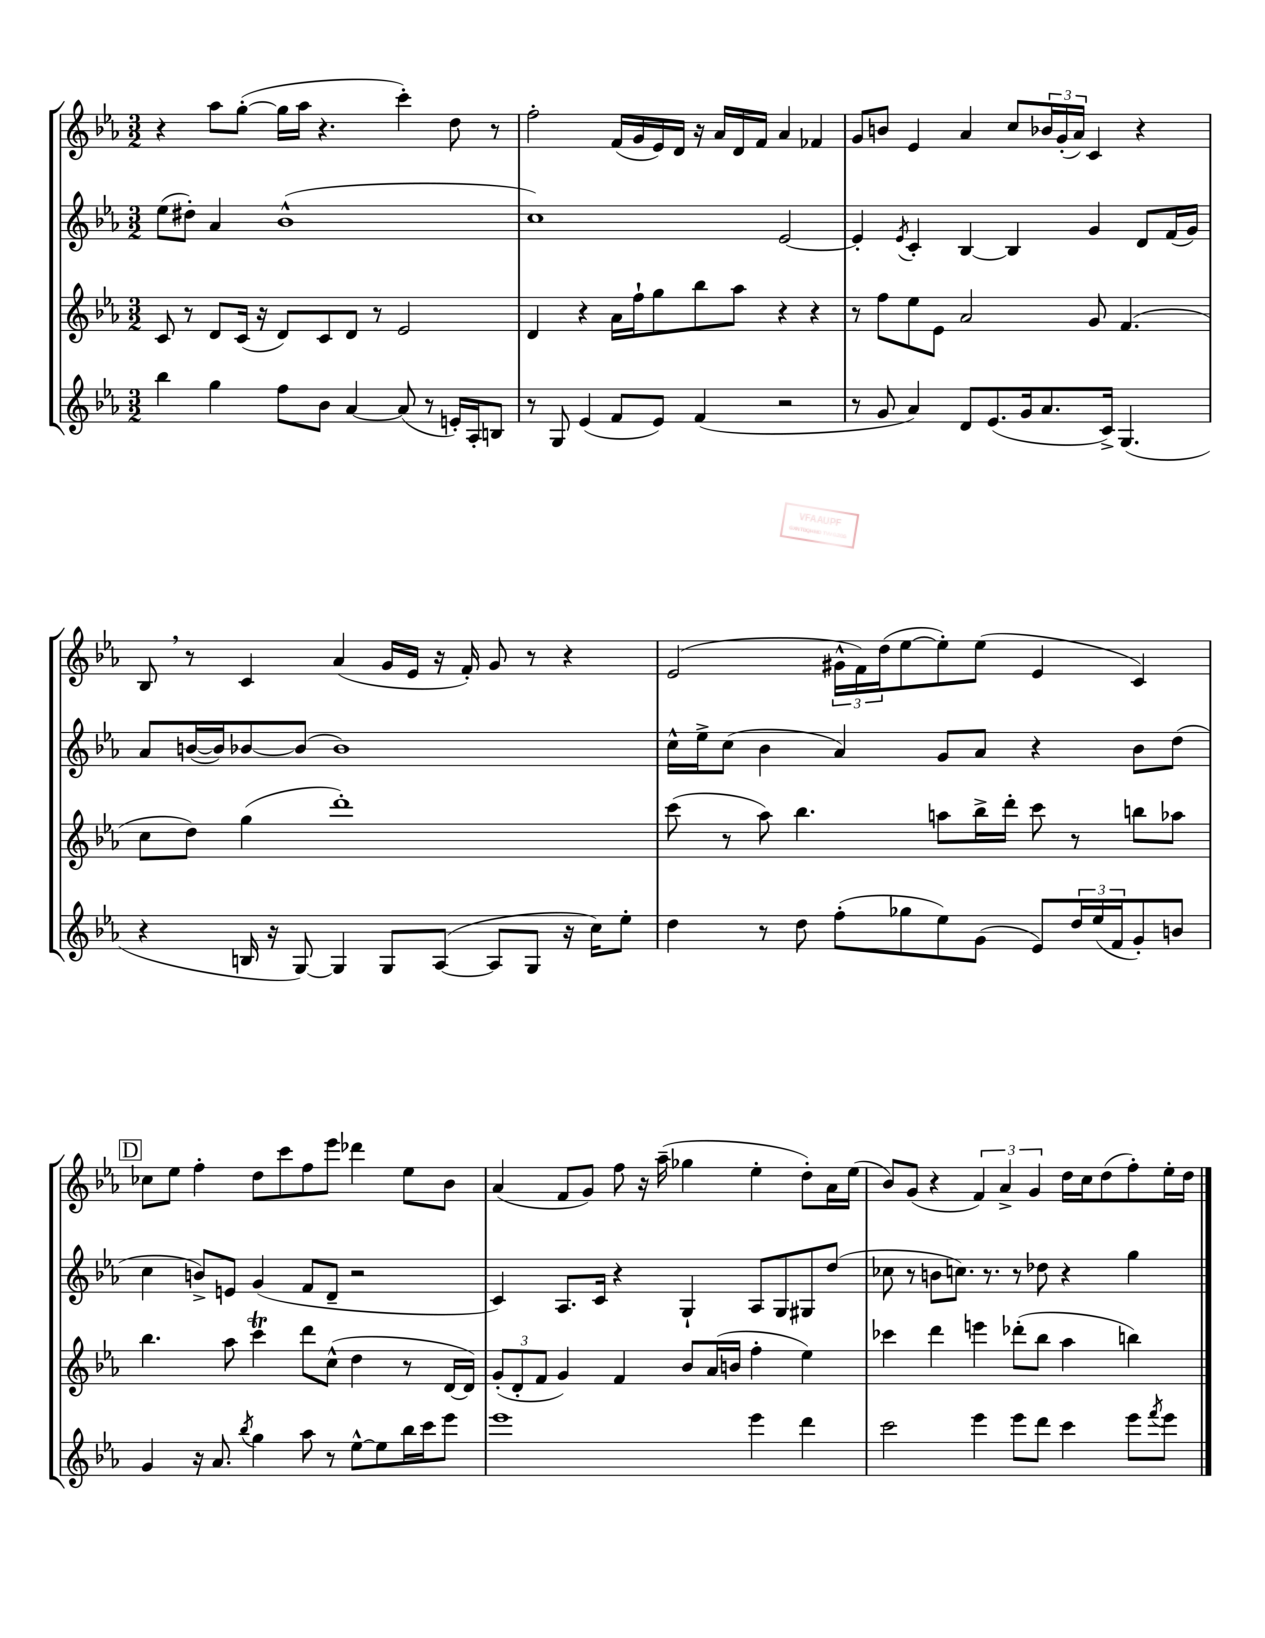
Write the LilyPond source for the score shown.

<<
\new StaffGroup <<
\new Staff = "s0" {
    \clef treble \key ees \major \numericTimeSignature \time 3/2
    r4 aes''8 g''8~-.( g''16 aes''16 r4. c'''4-.) d''8 r8 |
    f''2-. f'16( g'16 ees'16) d'16 r16 aes'16 d'16 f'16 aes'4 fes'4 |
    g'8 b'8 ees'4 aes'4 c''8 \tuplet 3/2 { bes'16 g'16-.( aes'16) } c'4 r4 |
    bes8 \breathe r8 c'4 aes'4( g'16 ees'16 r16 f'16-.) g'8 r8 r4 |
    ees'2( \tuplet 3/2 { gis'16-^ f'16) d''16( } ees''8~ ees''8-.) ees''8( ees'4 c'4) |
    \mark \markup { \box "D" } ces''8 ees''8 f''4-. d''8 c'''8 f''8 ees'''8 des'''4 ees''8 bes'8 |
    aes'4( f'8 g'8) f''8 r16 aes''16--( ges''4 ees''4-. d''8-.) aes'16 ees''16( |
    bes'8) g'8( r4 \tuplet 3/2 { f'4) aes'4-> g'4 } d''16 c''16 d''8( f''8-.) ees''16-. d''16 \bar "|." |
}
\new Staff = "s1" {
    \clef treble \key ees \major \numericTimeSignature \time 3/2
    ees''8( dis''8-.) aes'4 bes'1-^( |
    c''1) ees'2~ |
    ees'4-. \acciaccatura { ees'8 } c'4-. bes4~ bes4 g'4 d'8 f'16( g'16) |
    aes'8 b'16~( b'16) bes'8~ bes'8( bes'1) |
    c''16-^ ees''16-> c''8( bes'4 aes'4) g'8 aes'8 r4 bes'8 d''8( |
    \mark \markup { \box "D" } c''4 b'8->) e'8 g'4( f'8 d'8-- r2 |
    c'4) aes8. c'16 r4 g4-! aes8 g8 gis8 d''8( |
    ces''8 r8 b'8 c''8.) r8. r8 des''8 r4 g''4 \bar "|." |
}
\new Staff = "s2" {
    \clef treble \key ees \major \numericTimeSignature \time 3/2
    c'8 r8 d'8 c'16( r16 d'8) c'8 d'8 r8 ees'2 |
    d'4 r4 aes'16 f''16-! g''8 bes''8 aes''8 r4 r4 |
    r8 f''8 ees''8 ees'8 aes'2 g'8 f'4.( |
    c''8 d''8) g''4( d'''1-.) |
    c'''8( r8 aes''8) bes''4. a''8 bes''16-> d'''16-. c'''8 r8 b''8 aes''8 |
    \mark \markup { \box "D" } bes''4. aes''8 c'''4\trill d'''8 c''8-^( d''4 r8 d'16~ d'16) |
    \tuplet 3/2 { g'8-.( d'8-. f'8 } g'4) f'4 bes'8 aes'16( b'16 f''4-. ees''4) |
    ces'''4 d'''4 e'''4 des'''8-.( bes''8 aes''4 b''4) \bar "|." |
}
\new Staff = "s3" {
    \clef treble \key ees \major \numericTimeSignature \time 3/2
    bes''4 g''4 f''8 bes'8 aes'4~ aes'8( r8 e'16-.) aes16-. b8 |
    r8 g8 ees'4( f'8 ees'8) f'4( r2 |
    r8 g'8 aes'4) d'8 ees'8.( g'16 aes'8. c'16->) g4.( |
    r4 b16 r16 g8~) g4 g8 aes8~( aes8 g8 r16 c''16) ees''8-. |
    d''4 r8 d''8 f''8-.( ges''8 ees''8) g'8( ees'8) \tuplet 3/2 { d''16 ees''16( f'16 } g'8-.) b'8 |
    \mark \markup { \box "D" } g'4 r16 aes'8. \acciaccatura { bes''8 } g''4 aes''8 r8 ees''8~-^ ees''8 bes''16 c'''16 ees'''8 |
    ees'''1 ees'''4 d'''4 |
    c'''2 ees'''4 ees'''8 d'''8 c'''4 ees'''8 \acciaccatura { f'''8 } ees'''8 \bar "|." |
}
>>
>>
\layout { \context { \Score \remove "Bar_number_engraver" } }
